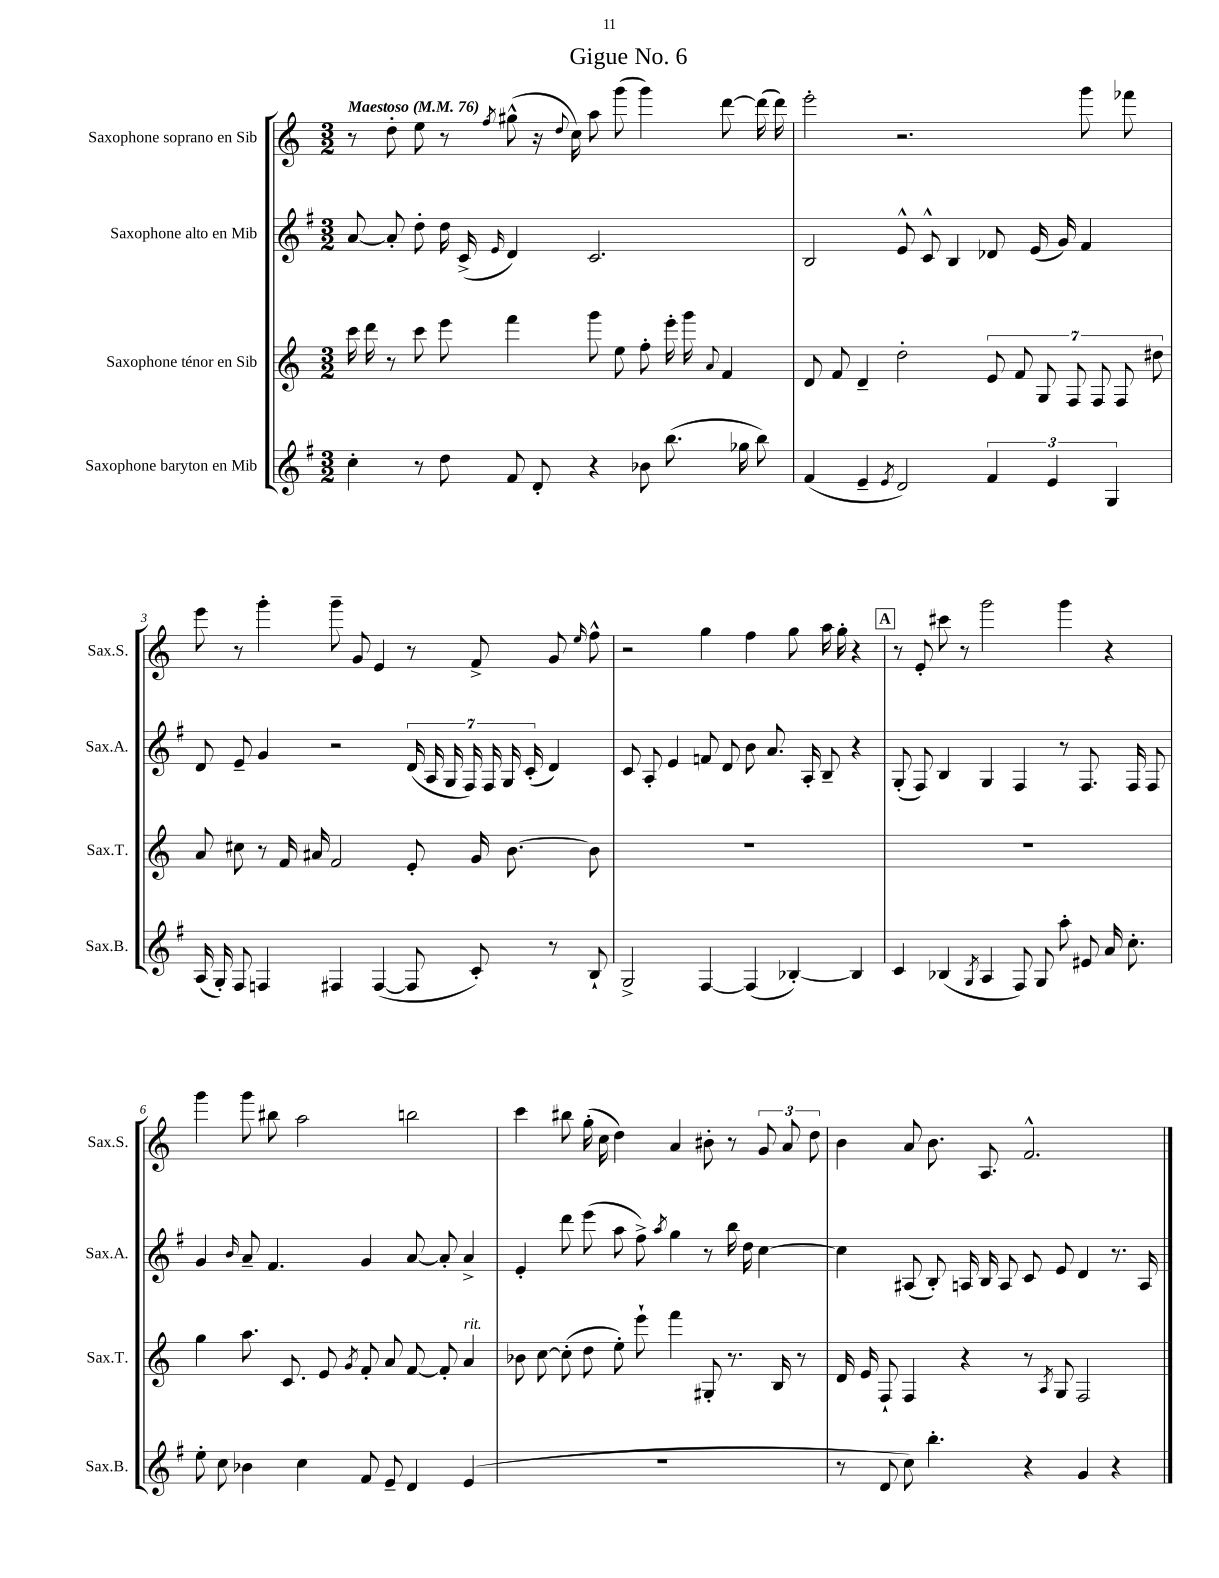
\header { title = "Gigue No. 6" }
<<
\new StaffGroup <<
\new Staff = "s0" \with { instrumentName = "Saxophone soprano en Sib" shortInstrumentName = "Sax.S." } {
    \clef treble \key c \major \numericTimeSignature \time 3/2 \tempo "Maestoso" 4 = 76
    \autoBeamOff r8 d''8-. e''8 r8 \acciaccatura { f''8 } gis''8-^( r16 \appoggiatura { d''8 } c''16) a''8 g'''8( g'''4) d'''8~ d'''16( d'''16) |
    e'''2-. r2. g'''8 fes'''8 |
    e'''8 r8 g'''4-. g'''8-- g'8 e'4 r8 f'8-> g'8 \grace { e''16 } f''8-^ |
    r2 g''4 f''4 g''8 a''16 g''16-. r4 |
    \mark \markup { \box "A" } r8 e'8-. cis'''8 r8 g'''2 g'''4 r4 |
    g'''4 g'''8 bis''8 a''2 b''2 |
    c'''4 bis''8 g''16-.( c''16 d''4) a'4 bis'8-. r8 \tuplet 3/2 { g'8 a'8 d''8 } |
    b'4 a'8 b'8. a8. f'2.-^ \bar "|." |
}
\new Staff = "s1" \with { instrumentName = "Saxophone alto en Mib" shortInstrumentName = "Sax.A." } {
    \clef treble \key g \major \numericTimeSignature \time 3/2
    \autoBeamOff a'8~ a'8-. d''8-. d''16 c'16->( \grace { e'16 } d'4) c'2. |
    b2 e'8-^ c'8-^ b4 des'8 e'16( g'16) fis'4 |
    d'8 e'8-- g'4 r2 \tuplet 7/4 { d'16( a16 g16 fis16) fis16 g16 c'16-.( } d'4) |
    c'8 a8-. e'4 f'8 d'8 b'8 a'8. a16-. b8-- r4 |
    \mark \markup { \box "A" } g8-.( fis8) b4 g4 fis4 r8 fis8. fis16 fis8 |
    g'4 \grace { b'16 } a'8-- fis'4. g'4 a'8~ a'8-. a'4-> |
    e'4-. d'''8 e'''8( a''8 fis''8->) \acciaccatura { a''8 } g''4 r8 b''16 d''16 c''4~ |
    c''4 ais8( b8-.) a16 b16 a8 c'8 e'8 d'4 r8. a16 \bar "|." |
}
\new Staff = "s2" \with { instrumentName = "Saxophone ténor en Sib" shortInstrumentName = "Sax.T." } {
    \clef treble \key c \major \numericTimeSignature \time 3/2
    \autoBeamOff c'''16 d'''16 r8 c'''8 e'''8 f'''4 g'''8 e''8 f''8-. e'''16-. g'''16 \appoggiatura { a'8 } f'4 |
    d'8 f'8 d'4-- d''2-. \tuplet 7/4 { e'8 f'8 g8 f8 f8 f8 dis''8 } |
    a'8 cis''8 r8 f'16 ais'16 f'2 e'8-. g'16 b'8.~ b'8 |
    R1. |
    \mark \markup { \box "A" } R1. |
    g''4 a''8. c'8. e'8 \acciaccatura { g'8 } f'8-. a'8 f'8~ f'8-. a'4^\markup { \italic "rit." } |
    bes'8 c''8~ c''8-.( d''8 e''8-.) e'''8-! f'''4 gis8-. r8. b16 r8 |
    d'16 e'16 f8-! f4 r4 r8 \acciaccatura { a8 } g8 f2 \bar "|." |
}
\new Staff = "s3" \with { instrumentName = "Saxophone baryton en Mib" shortInstrumentName = "Sax.B." } {
    \clef treble \key g \major \numericTimeSignature \time 3/2
    \autoBeamOff c''4-. r8 d''8 fis'8 d'8-. r4 bes'8 b''8.( ges''16 b''8) |
    fis'4( e'4-- \acciaccatura { e'8 } d'2) \tuplet 3/2 { fis'4 e'4 g4 } |
    a16( g16-.) fis8 f4 fis4 fis4~( fis8 c'8-.) r8 b8-! |
    g2-> fis4~ fis4( bes4~-.) bes4 |
    \mark \markup { \box "A" } c'4 bes4( \acciaccatura { g8 } a4 fis8) g8 a''8-. eis'8 a'16 c''8.-. |
    e''8-. c''8 bes'4 c''4 fis'8 e'8-- d'4 e'4( |
    R1. |
    r8 d'8 c''8) b''4.-. r4 g'4 r4 \bar "|." |
}
>>
>>
